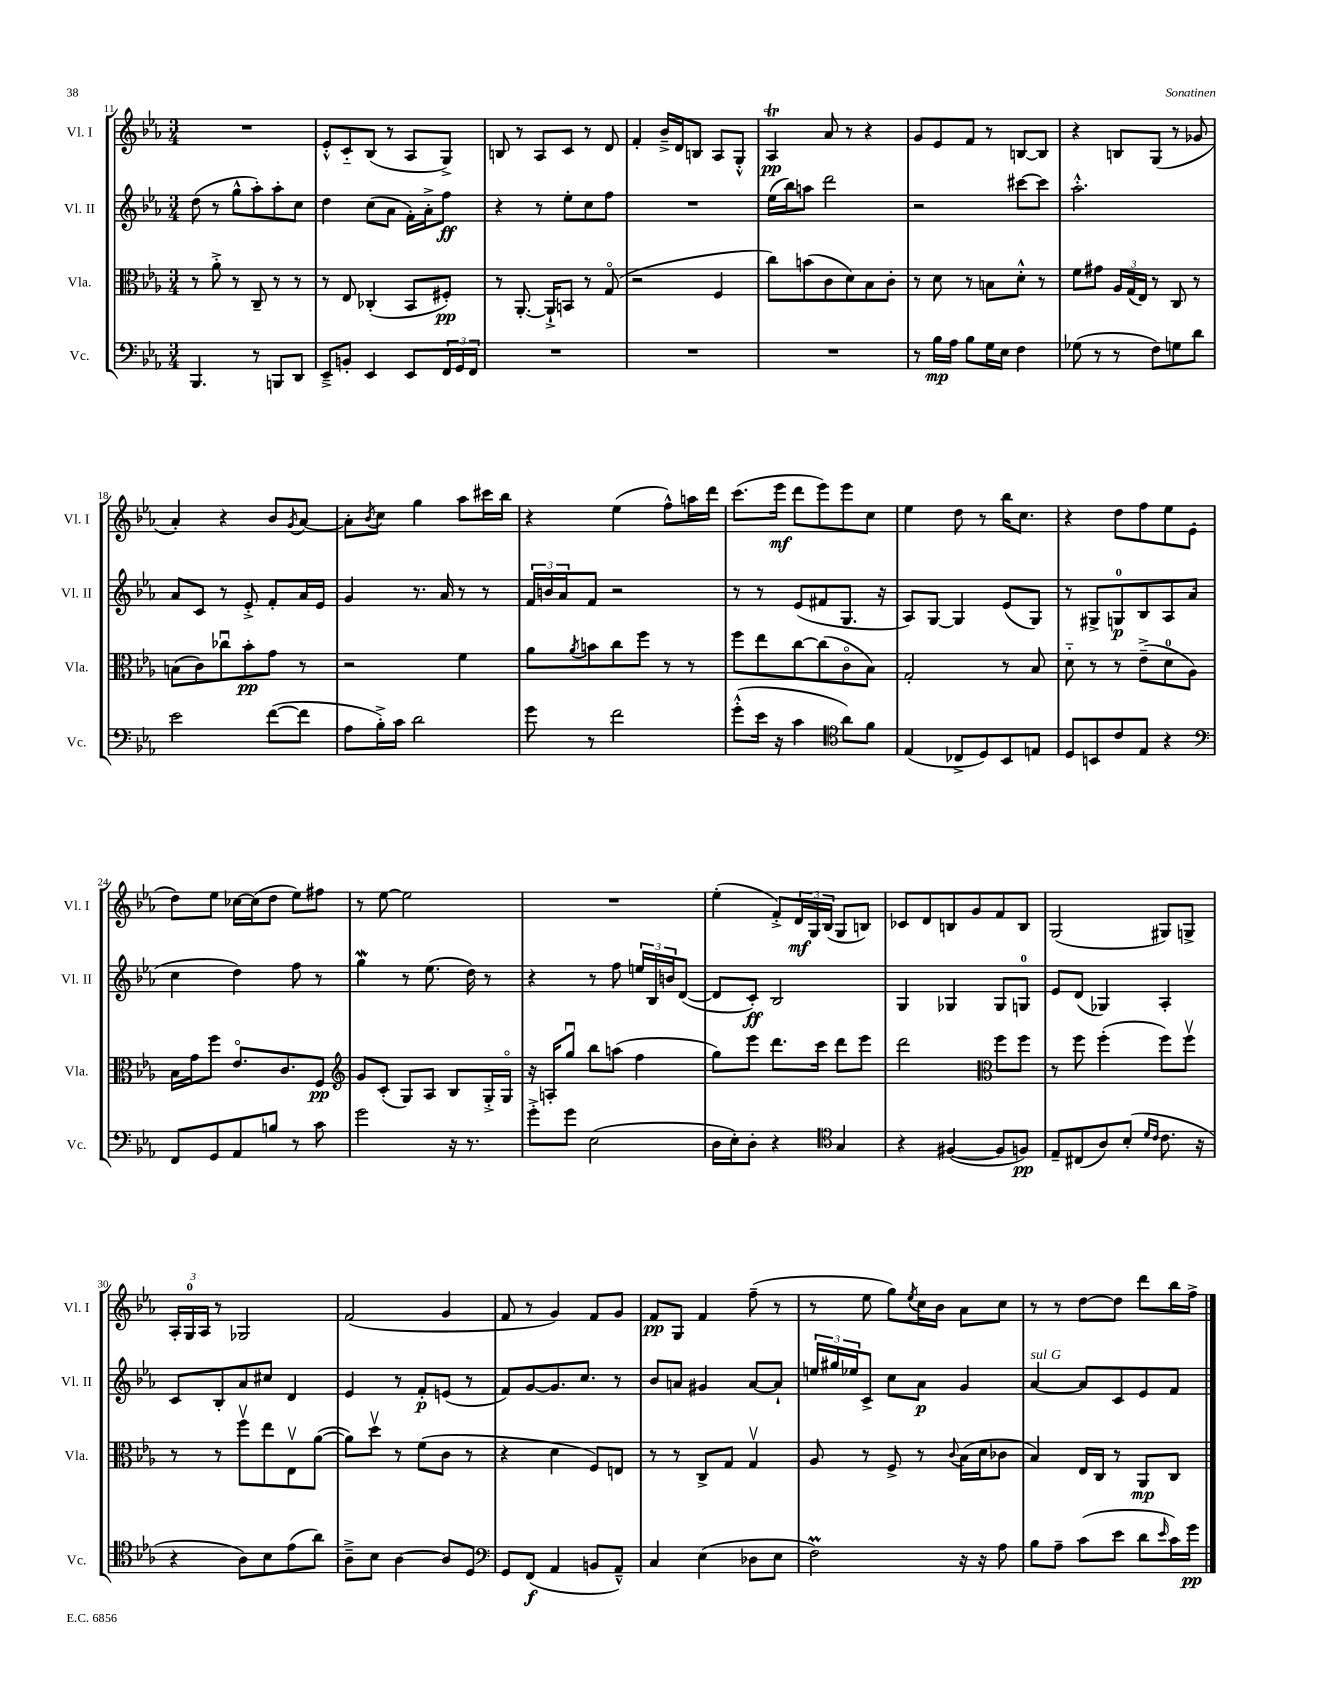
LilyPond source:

<<
\new StaffGroup <<
\new Staff = "s0" \with { instrumentName = "Vl. I" shortInstrumentName = "Vl. I" } {
    \clef treble \key ees \major \numericTimeSignature \time 3/4
    R2. |
    ees'8-.-^ c'8-_ bes8( r8 aes8 g8->) |
    b8 r8 aes8 c'8 r8 d'8 |
    f'4-. bes'16---> d'16 b8 aes8 g8-.-^ |
    aes4\trill\pp aes'8 r8 r4 |
    g'8 ees'8 f'8 r8 b8~ b8 |
    r4 b8 g8( r8 ges'8 |
    aes'4-.) r4 bes'8 \acciaccatura { g'8 } aes'8~ |
    aes'8-. \acciaccatura { bes'8 } c''8 g''4 aes''8 cis'''16 bes''16 |
    r4 ees''4( f''8-^) a''16 d'''16 |
    c'''8.( ees'''16\mf d'''8 ees'''8) ees'''8 c''8 |
    ees''4 d''8 r8 bes''16 c''8. |
    r4 d''8 f''8 ees''8 ees'8( |
    d''8) ees''8 ces''16~ ces''16( d''8 ees''8) fis''8 |
    r8 ees''8~ ees''2 |
    R2. |
    ees''4-.( f'8-.->) \tuplet 3/2 { d'16\mf g16 bes16( } g8 b8) |
    ces'8 d'8 b8 g'8 f'8 b8 |
    g2( gis8) g8-> |
    \tuplet 3/2 { aes16-. g16-0 aes16 } r8 ges2 |
    f'2( g'4 |
    f'8 r8 g'4) f'8 g'8 |
    f'8\pp g8 f'4 f''8--( r8 |
    r8 ees''8 g''8) \acciaccatura { ees''8 } c''16 bes'16 aes'8 c''8 |
    r8 r8 d''8~ d''8 d'''8 bes''16 f''16-> \bar "|." |
}
\new Staff = "s1" \with { instrumentName = "Vl. II" shortInstrumentName = "Vl. II" } {
    \clef treble \key ees \major \numericTimeSignature \time 3/4
    d''8( r8 g''8-^ aes''8-.) aes''8-. c''8 |
    d''4 c''8( aes'8 f'16-.) aes'16-.-> f''8\ff |
    r4 r8 ees''8-. c''8 f''8 |
    R2. |
    ees''16( bes''16) a''8 d'''2 |
    r2 cis'''8~ cis'''8 |
    aes''2.-.-^ |
    aes'8 c'8 r8 ees'8-.-> f'8-. aes'16 ees'16 |
    g'4 r8. aes'16 r8 r8 |
    \tuplet 3/2 { f'16 b'16 aes'16 } f'8 r2 |
    r8 r8 ees'8( fis'8 g8. r16 |
    aes8) g8~ g4 ees'8( g8) |
    r8 gis8-> g8-0\p bes8 aes8 aes'8( |
    c''4 d''4) f''8 r8 |
    g''4\mordent r8 ees''8.( d''16) r8 |
    r4 r8 f''8 \tuplet 3/2 { e''16 bes16 b'16 } d'8~( |
    d'8 c'8-.\ff) bes2 |
    g4 ges4 ges8 g8-0 |
    ees'8 d'8( ges4) aes4-. |
    c'8 bes8-. aes'8 cis''8 d'4 |
    ees'4 r8 f'8-.\p e'8( r8 |
    f'8) g'8~ g'8. c''8. r8 |
    bes'8 a'8 gis'4 a'8~ a'8-! |
    \tuplet 3/2 { e''16 gis''16 ees''16 } c'8-> c''8 aes'8\p g'4 |
    aes'4~^\markup { \italic "sul G" } aes'8 c'8 ees'8 f'8 \bar "|." |
}
\new Staff = "s2" \with { instrumentName = "Vla." shortInstrumentName = "Vla." } {
    \clef alto \key ees \major \numericTimeSignature \time 3/4
    r8 aes'8-.-> r8 c8-- r8 r8 |
    r8 ees8 ces4-.( bes,8 fis8-.\pp) |
    r8 aes,8.~-. aes,16-!-> b,8 r8 g8\flageolet( |
    r2 f4 |
    c''8) b'8( c'8 d'8) bes8 c'8-. |
    r8 d'8 r8 b8 d'8-.-^ r8 |
    f'8 gis'8 \tuplet 3/2 { aes16 g16( ees16) } r8 c8 r8 |
    b8( c'8) ces''8\downbow bes'8-.\pp g'8 r8 |
    r2 f'4 |
    aes'8 \acciaccatura { aes'8 } b'8 c''8 f''8 r8 r8 |
    f''8 ees''8 c''8~ c''8( c'8\flageolet bes8) |
    g2-. r8 bes8 |
    d'8-_ r8 r8 ees'8--->( d'8-0 aes8) |
    bes16 g'16 f''8 ees'8.\flageolet c'8. f8\pp |
    \clef treble g'8 c'8-.( g8) aes8 bes8 g16-.-> g16\flageolet |
    r16 a16-. g''8\downbow bes''8 a''8( f''4 |
    g''8) ees'''8 d'''8. c'''16 d'''8 ees'''8 |
    d'''2 \clef alto f''8 f''8 |
    r8 f''8 f''4-.( f''8) f''8\upbow |
    r8 r8 f''8\upbow ees''8 ees8\upbow aes'8~( |
    aes'8) d''8\upbow r8 f'8( c'8 r8 |
    r4 d'4 f8) e8 |
    r8 r8 c8-> g8 g4\upbow |
    aes8 r8 f8-> r8 \appoggiatura { c'8 } bes16( d'16 ces'8 |
    bes4) ees16 c16 r8 aes,8\mp c8 \bar "|." |
}
\new Staff = "s3" \with { instrumentName = "Vc." shortInstrumentName = "Vc." } {
    \clef bass \key ees \major \numericTimeSignature \time 3/4
    bes,,4. r8 b,,8 d,8 |
    ees,8---> b,8-. ees,4 ees,8 \tuplet 3/2 { f,16 g,16 f,16 } |
    R2. |
    R2. |
    R2. |
    r8 bes16\mp aes16 bes8 g16 ees16 f4 |
    ges8( r8 r8 f8) g8 d'8 |
    ees'2 f'8~( f'8 |
    aes8 bes16-.->) c'16 d'2 |
    g'8 r8 f'2 |
    g'8-.-^( ees'16 r16 c'4 \clef tenor aes'8) f'8 |
    ees4( ces8-> d8) bes,8 e8 |
    d8 b,8 c'8 ees8 r4 |
    \clef bass f,8 g,8 aes,8 b8 r8 c'8 |
    g'2 r16 r8. |
    g'8-.-> g'8 ees2( |
    d16 ees16-.) d8-. r4 \clef tenor g4 |
    r4 fis4~( fis8 f8\pp) |
    ees8-- cis8( aes8) bes8-.( \grace { d'16 c'16 } c'8. r16 |
    r4 aes8) bes8 ees'8( aes'8) |
    aes8---> bes8 aes4~ aes8 d8 |
    \clef bass g,8 f,8\f( aes,4 b,8 aes,8---^) |
    c4 ees4( des8 ees8 |
    f2\prall) r16 r16 aes8 |
    bes8 aes8-- c'8( ees'8 d'8 \grace { ees'16 } c'16) g'16\pp \bar "|." |
}
>>
>>
\layout { \context { \Score currentBarNumber = #11 } }
